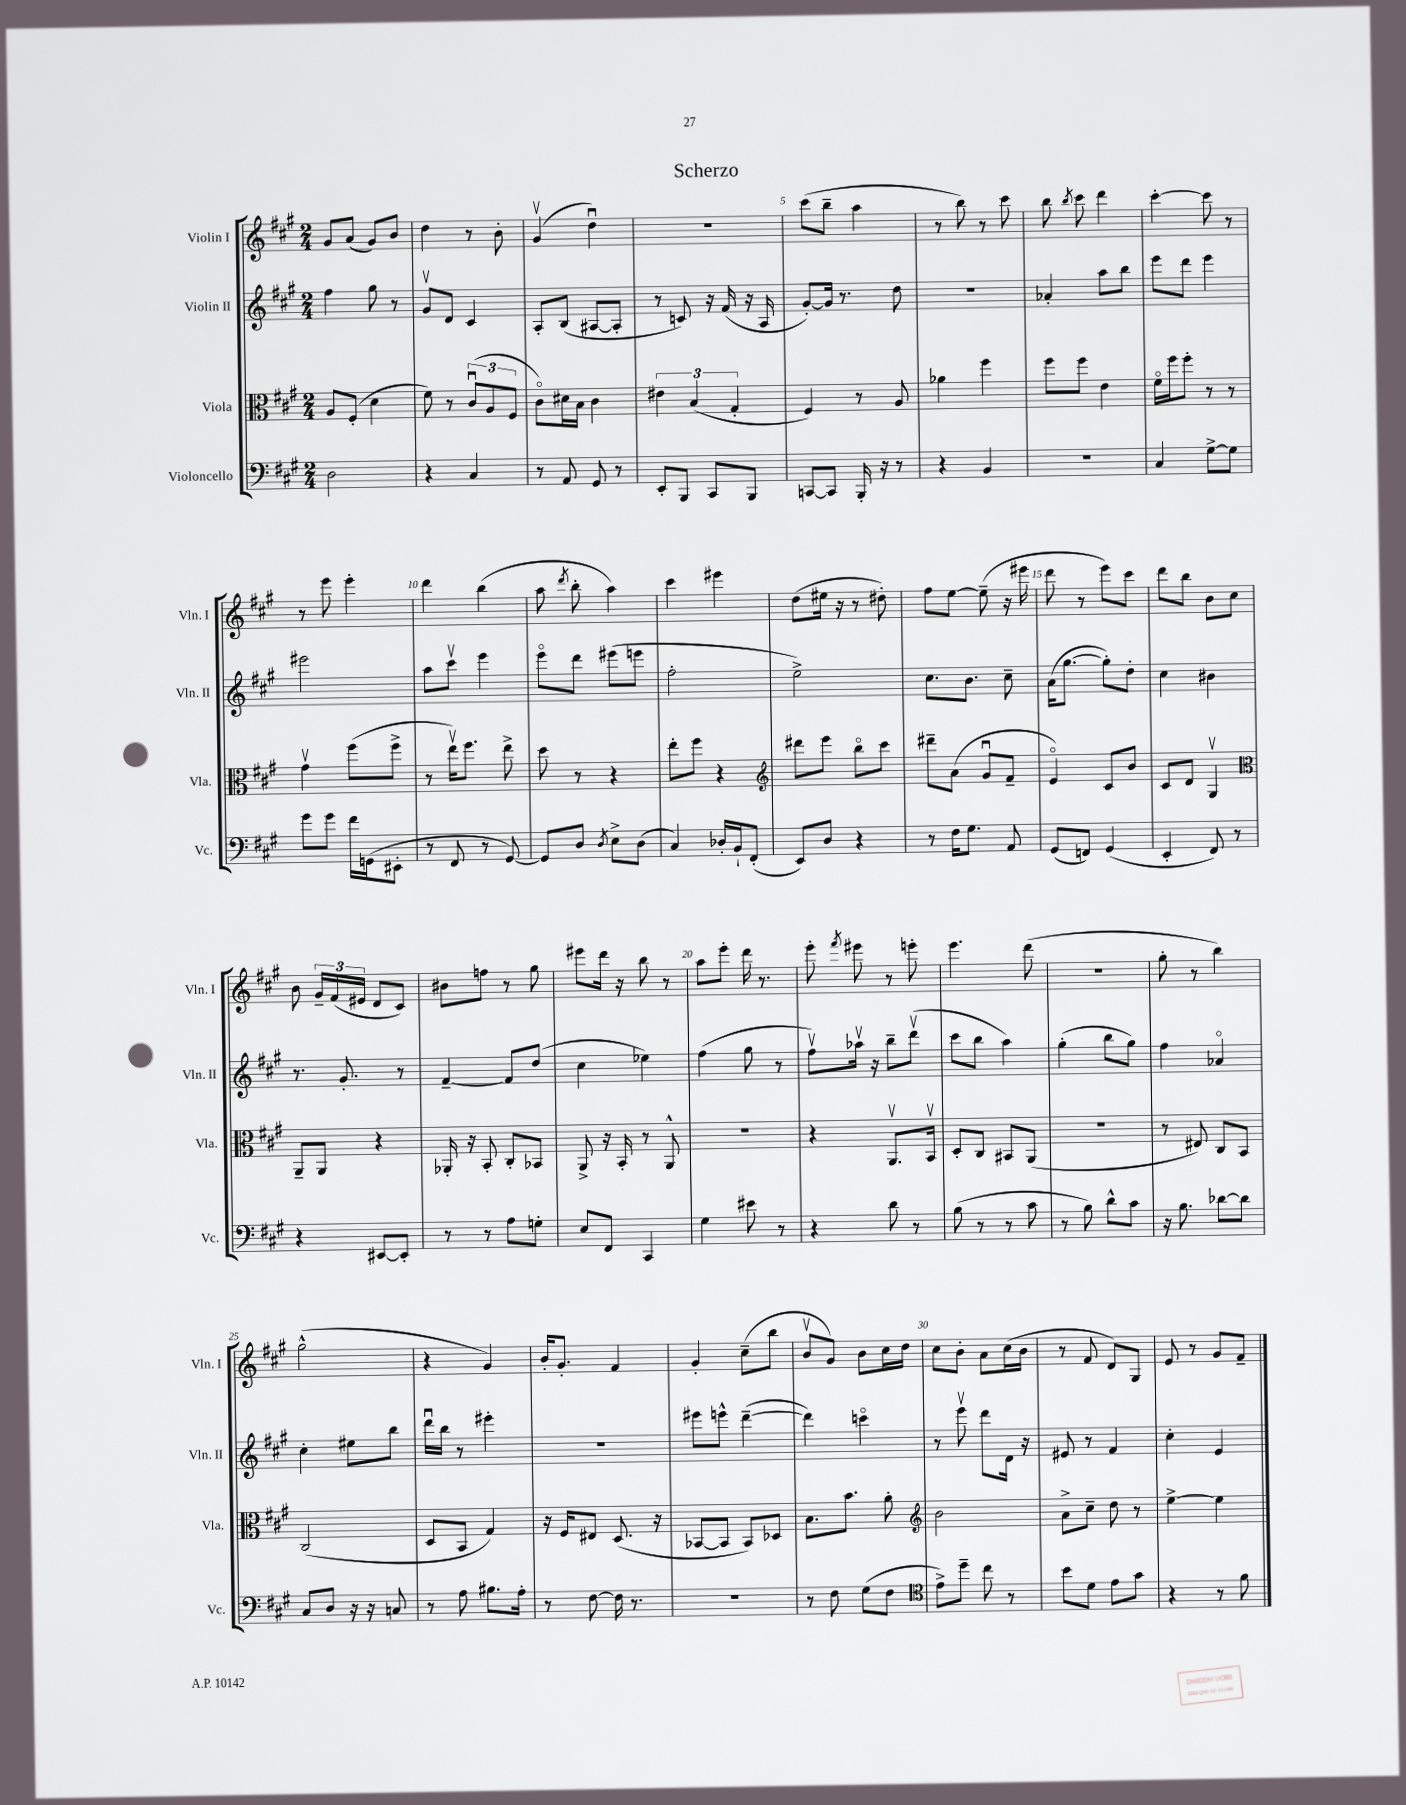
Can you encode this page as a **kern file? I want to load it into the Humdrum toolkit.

**kern	**kern	**kern	**kern
*part4	*part3	*part2	*part1
*staff4	*staff3	*staff2	*staff1
*I"Violoncello	*I"Viola	*I"Violin II	*I"Violin I
*I'Vc.	*I'Vla.	*I'Vln. II	*I'Vln. I
*clefF4	*clefC3	*clefG2	*clefG2
*k[f#c#g#]	*k[f#c#g#]	*k[f#c#g#]	*k[f#c#g#]
*M2/4	*M2/4	*M2/4	*M2/4
=1	=1	=1	=1
2D\	8A/L	4ff#\	8g#/L
.	(8F#'/J	.	(8a/J
.	4d\	8gg#\	8g#/L)
.	.	8r	8b/J
=2	=2	=2	=2
4r	8f#\)	8g#v/L	4dd\
.	8r	8d/J	.
4C#/	(12c#u/L	4c#/	8r
.	12A/	.	.
.	.	.	8b'\
.	12F#/J	.	.
=3	=3	=3	=3
8r	8c#\L)	8A'/L	(4g#v/
8AA/	16d#X\L	(8B/J	.
.	16B\JJ	.	.
8GG#/	4c#\	[8A#X/L	4ddu\)
8r	.	8A#'/J]	.
=4	=4	=4	=4
8EE'/L	6e#X\	8r	2r
8BBB/J	.	8cn/)	.
.	(6B/	.	.
8CC#/L	.	16r	.
.	.	(16f#/	.
.	6G#'/	.	.
8BBB/J	.	16r	.
.	.	16A/	.
=5	=5	=5	=5
[8CCn/L	4F#/)	[8g#'/L)	(8ccc#\L
8CC/J]	.	16g#/Jk]	8bb~\J
.	.	8.r	.
16BBB'/	8r	.	4aa\
16r	.	.	.
8r	8A/	8dd\	.
=6	=6	=6	=6
4r	4a-X\	2r	8r
.	.	.	8bb\)
4BB/	4ff#\	.	8r
.	.	.	8ccc#\
=7	=7	=7	=7
2r	8ff#\L	4a-X'/	8bb\
.	.	.	8qbb/
.	8ff#\J	.	8ccc#\
.	4e\	8aa\L	4ddd\
.	.	8bb\J	.
=8	=8	=8	=8
4C#/	16f#\LL	8eee\L	[4ccc#'\
.	16ff#\J	.	.
.	8ff#'\J	8ddd\J	.
[8G#^\L	8r	4eee\	8ccc#\]
8G#\J]	8r	.	8r
!!LO:LB:g=z
=9	=9	=9	=9
8g#\L	4g#v\	2eee#X\	8r
8g#\J	.	.	8eee\
16f#\LL	(8ff#\L	.	4eee'\
(16GGn\J	.	.	.
8EE#X'\J	8ff#^\J	.	.
=10	=10	=10	=10
8r	8r	8aa\L	4ddd\
8FF#/	16eev\KL)	8ccc#v\J	.
.	8.ff#\J	.	.
8r	.	4eee\	(4bb\
[8GG#/)	8ee^\	.	.
=11	=11	=11	=11
8GG#/L]	8dd\	8eee\L	8aa\
.	.	.	8qddd/
8D/J	8r	8ddd\J	8bb'\
8qD/	.	.	.
8E^\L	4r	(8eee#X\L	4aa\)
(8D\J	.	8eeen\J	.
=12	=12	=12	=12
4C#/)	8ee'\L	2ff#'\	4ccc#\
.	8ff#\J	.	.
16D-X'/LL	4r	.	4eee#X\
16BB`/J	.	.	.
(8FF#'/J	.	.	.
=13	=13	=13	=13
*	*clefG2	*	*
8EE/L)	8ddd#X\L	2ee^\)	(8dd\L
8D/J	8eee\J	.	16ee#X\Jk
.	.	.	16r
4r	8bb\L	.	8r
.	8ccc#\J	.	8dd#X'\)
=14	=14	=14	=14
8r	8ddd#X~\L	8.cc#\L	8ff#\L
16F#\KL	(8a\J	.	[8ee\J
8.G#\J	.	8.b\J	.
.	8g#u/L	.	(8ee~\]
8AA/	8f#~/J	8cc#~\	16r
.	.	.	16eee#X\
=15	=15	=15	=15
(8GG#/L	4e/)	(16a\KL	8ddd\
.	.	[8.gg#\J	.
8FFn/J)	.	.	8r
(4GG#/	8c#/L	8gg#'\L])	8eee\L)
.	8b/J	8dd'\J	8ccc#\J
=16	=16	=16	=16
4EE'/	8c#/L	4cc#\	8ddd\L
.	8d/J	.	8bb\J
8FF#/)	4G#v/	4b#X\	8b\L
8r	.	.	8cc#\J
!!LO:LB:g=z
=17	=17	=17	=17
*	*clefC3	*	*
4r	8AA~/L	8.r	8b\
.	8AA/J	.	24g#~/LL
.	.	.	(24f#/
.	.	8.g#'/	.
.	.	.	24e#X/JJ
[8EE#X/L	4r	.	8d/L
8EE#'/J]	.	8r	8c#/J)
=18	=18	=18	=18
8r	16AA-X'/	[4f#~/	8b#X\L
.	16r	.	.
8r	8BB'/	.	8ffn\J
8A\L	8C#'/L	8f#/L]	8r
8Gn'\J	8BB-X/J	(8dd/J	8gg#\
=19	=19	=19	=19
8E/L	8AA^/	4cc#\	8eee#X\L
8FF#/J	16r	.	16ddd\Jk
.	16BB'/	.	16r
4CC#/	8r	4ee-X\)	8bb\
.	8AA^^/	.	8r
=20	=20	=20	=20
4G#\	2r	(4ff#\	8aa\L
.	.	.	8eee'\J
8e#X\	.	8gg#\	16ddd\
.	.	.	8.r
8r	.	8r	.
=21	=21	=21	=21
4r	4r	8ff#v\L)	8eee'\
.	.	.	8qfff#/
.	.	16aa-Xv\Jk	8eee#X\
.	.	16r	.
8d\	8.AAv/L	8bb~\L	8r
8r	.	(8dddv\J	8eeen'\
.	16BBv/Jk	.	.
=22	=22	=22	=22
(8B\	8D'/L	8ccc#\L	4.eee\
8r	8C#/J	8bb\J	.
8r	8BB#X/L	4aa\)	.
8c#\	(8AA/J	.	(8ddd\
=23	=23	=23	=23
8r	2r	(4gg#'\	2r
8B\)	.	.	.
8d^^\L	.	8bb\L	.
8c#\J	.	8gg#\J)	.
=24	=24	=24	=24
16r	8r	4ff#\	8gg#'\
8.B\	.	.	.
.	8E#X/)	.	8r
[8d-X\L	8C#/L	4a-X/	4bb\)
8d-\J]	8BB/J	.	.
!!LO:LB:g=z
=25	=25	=25	=25
8C#/L	(2C#/	4cc#'\	(2gg#^^\
8D/J	.	.	.
16r	.	8ee#X\L	.
16r	.	.	.
8Cn/	.	8bb\J	.
=26	=26	=26	=26
8r	8D/L	16dddu\LL	4r
.	.	16bb\JJ	.
8A\	8BB/J	8r	.
8.B#X\L	4G#/)	4eee#X'\	4g#/)
16A'\Jk	.	.	.
=27	=27	=27	=27
8r	16r	2r	16b'/KL
.	16F#/KL	.	8.g#'/J
[8F#\	8E#X/J	.	.
16F#\]	(8.D/	.	4f#/
8.r	.	.	.
.	16r	.	.
=28	=28	=28	=28
2r	[8BB-X/L	8eee#X\L	4g#'/
.	8BB-/J]	8eeen^^\J	.
.	8BB-/L)	([4ddd~\	(8cc#~\L
.	8D-X/J	.	8bb\J
=29	=29	=29	=29
8r	8.B\L	4ddd\])	8bv/L
8F#\	.	.	8g#/J)
.	8.b\J	.	.
(8G#\L	.	4cccn\	8b\L
8F#\J	8a'\	.	16cc#\L
.	.	.	16dd\JJ
=30	=30	=30	=30
*clefC4	*clefG2	*	*
8e^\L)	2b\	8r	8cc#\L
8dd~\J	.	8eeev\	8b'\J
8cc#\	.	8ddd\L	8a\L
8r	.	16d\Jk	(16cc#\L
.	.	16r	16b\JJ
=31	=31	=31	=31
8b\L	8a^\L	8e#X/	8r
8d\J	8cc#~\J	8r	8f#/
8e\L	8dd\	4f#/	8d/L)
8g#\J	8r	.	8G#/J
=32	=32	=32	=32
4r	[4ee^\	4cc#'\	8e/
.	.	.	8r
8r	4ee\]	4e/	8g#/L
8f#\	.	.	8f#~/J
==	==	==	==
*-	*-	*-	*-
